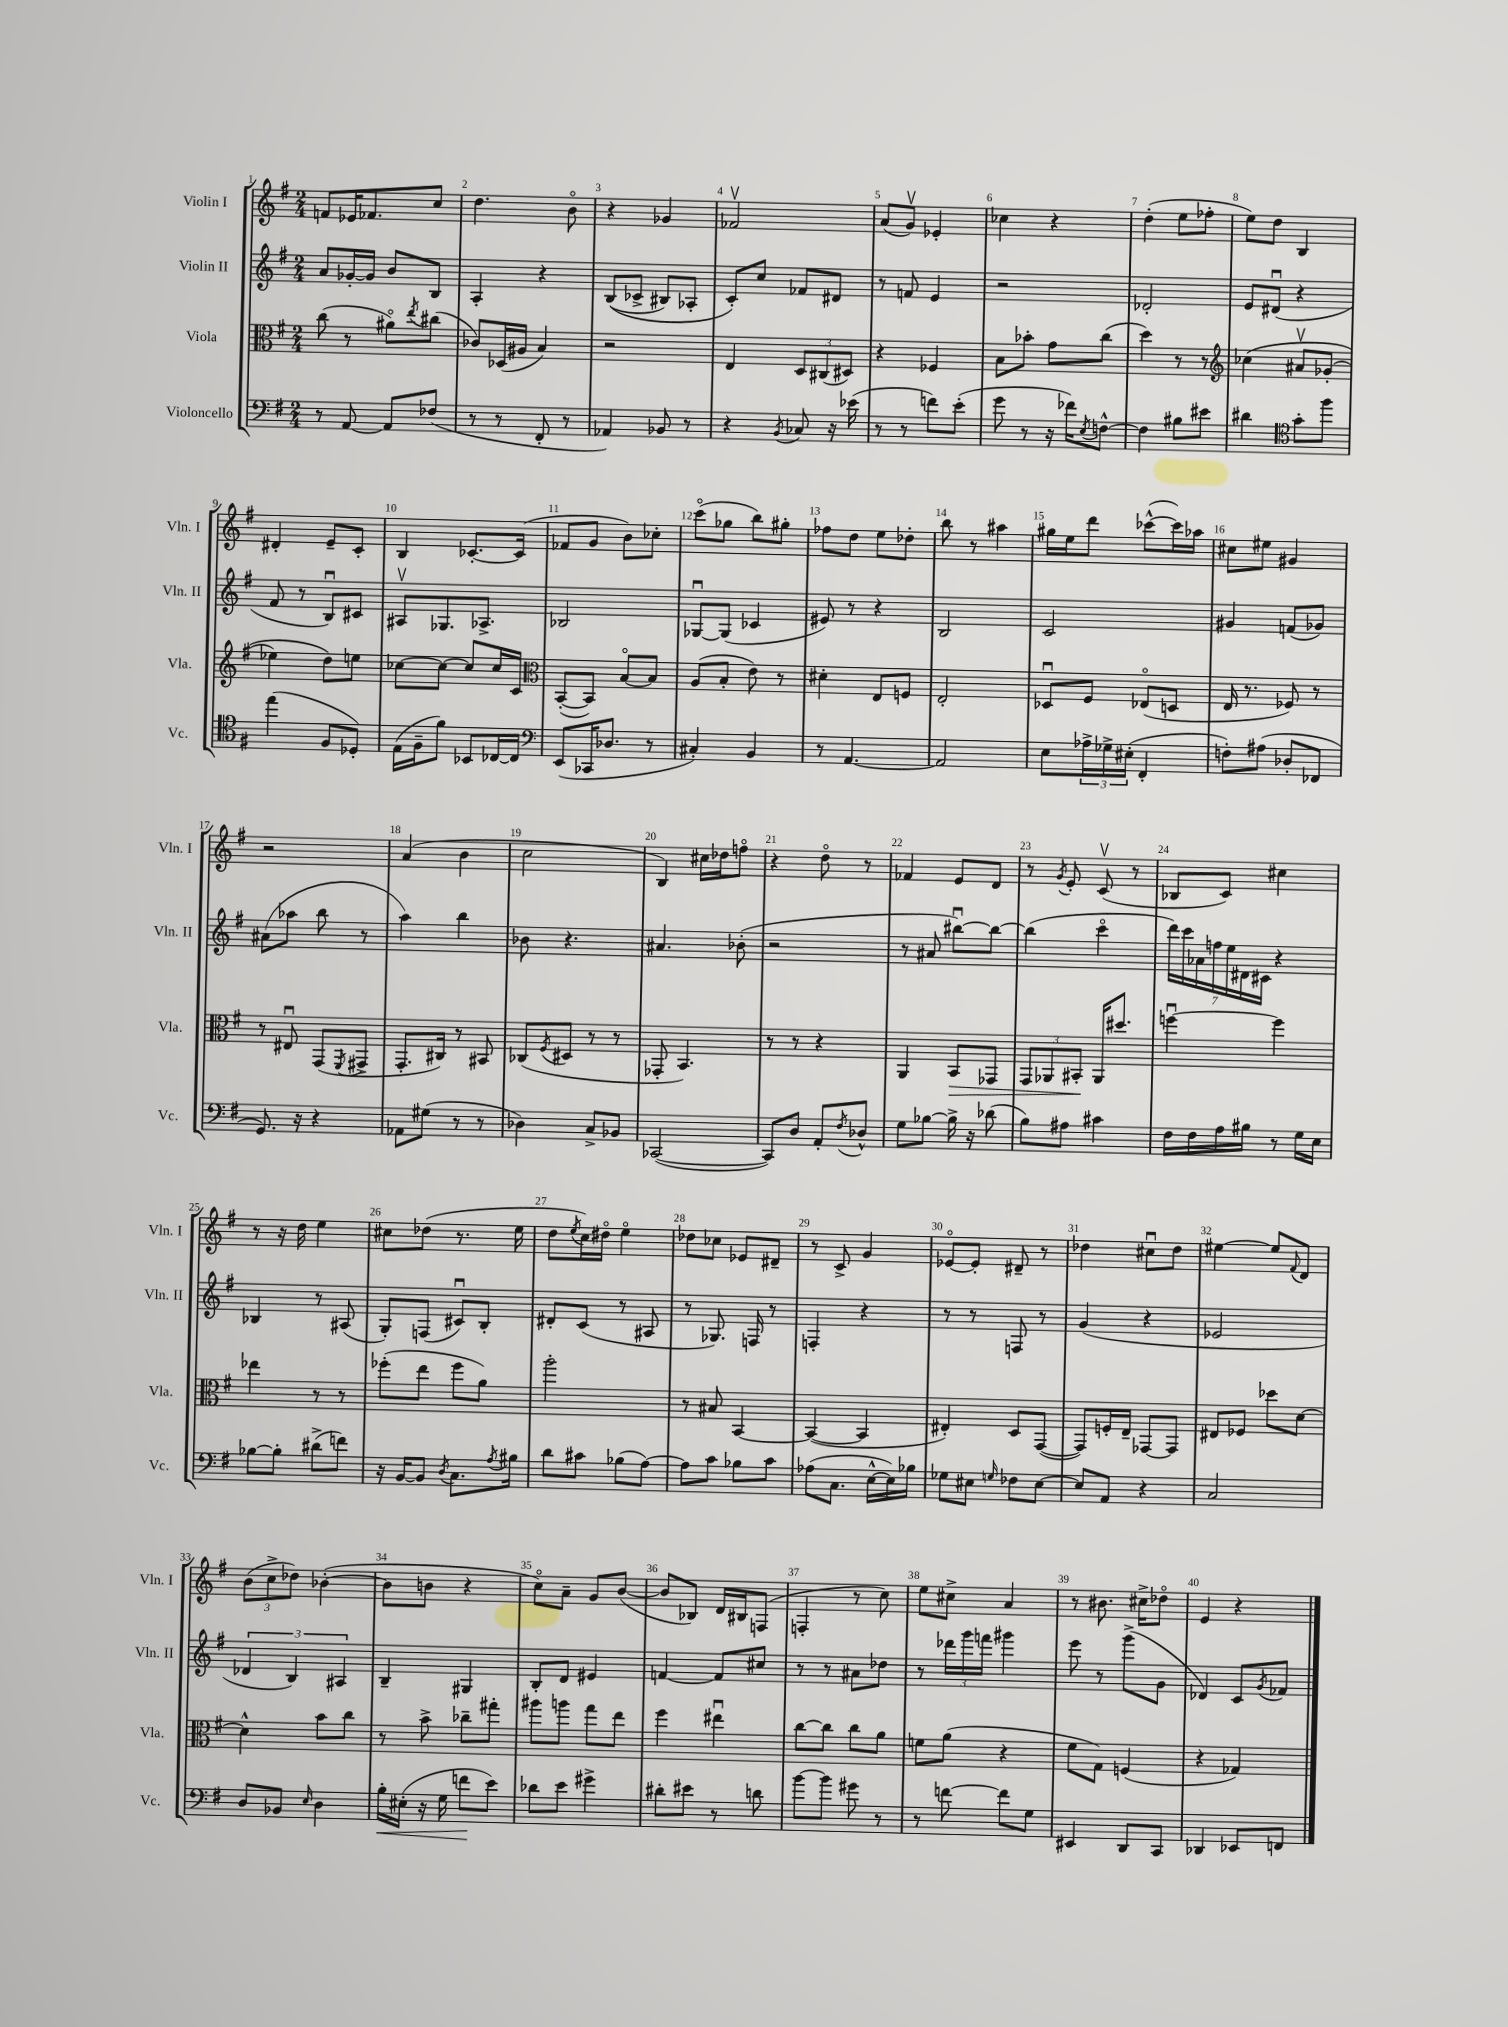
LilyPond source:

<<
\new StaffGroup <<
\new Staff = "s0" \with { instrumentName = "Violin I" shortInstrumentName = "Vln. I" } {
    \clef treble \key g \major \numericTimeSignature \time 2/4
    f'8 ees'16 fes'8. c''8 |
    d''4. b'8\flageolet |
    r4 ges'4 |
    fes'2\upbow |
    a'8( g'8\upbow) ees'4-. |
    ces''4 r4 |
    d''4-.( e''8 fes''8-. |
    e''8) d''8 b4 |
    dis'4-. e'8-- c'8-. |
    b4 ces'8.~-. ces'16( |
    fes'8 g'8 b'8) ces''8-. |
    c'''8\flageolet( ges''8 b''8) gis''8-. |
    fes''8 d''8 e''8 des''8-. |
    b''8 r8 ais''4 |
    gis''16 e''16 d'''8 ces'''8~-^( ces'''16) aes''16 |
    cis''8 eis''8 gis'4 |
    r2 |
    a'4( b'4 |
    c''2 |
    b4) cis''16 des''16 f''8\flageolet |
    r4 d''8\flageolet r8 |
    fes'4 e'8 d'8 |
    r8 \acciaccatura { g'8 } e'8-. c'8\upbow( r8 |
    bes8 c'8) cis''4 |
    r8 r16 d''16 e''4 |
    cis''8 des''8( r8. e''16 |
    d''8 \acciaccatura { e''8 } c''16) dis''16\flageolet e''4\flageolet |
    des''8 ces''8 ees'8 dis'8-- |
    r8 c'8-> g'4 |
    ees'8~\flageolet ees'8-. dis'8-- r8 |
    des''4 cis''8\downbow des''8 |
    eis''4~ eis''8 \appoggiatura { fis'8 } d'8 |
    \tuplet 3/2 { b'8( c''8-> des''8) } bes'4~-.( |
    bes'8 b'8 r4 |
    c''8\flageolet) a'8-- g'8 b'8~( |
    b'8 bes8) d'16 bis16 f8( |
    f4-. r8 c''8) |
    e''8 cis''8-> a'4 |
    r8 bis'8. cis''16-> des''8\flageolet |
    e'4 r4 \bar "|." |
}
\new Staff = "s1" \with { instrumentName = "Violin II" shortInstrumentName = "Vln. II" } {
    \clef treble \key g \major \numericTimeSignature \time 2/4
    a'8 ges'16~-. ges'16 b'8 b8 |
    a4-. r4 |
    b8(\( ces'8-> bis8) aes8-. |
    c'8-.\) c''8 fes'8 dis'8 |
    r8 f'8 e'4 |
    r2 |
    des'2-. |
    e'8 dis'8\downbow( r4 |
    fis'8 r8 b8\downbow) cis'8 |
    ais8\upbow ges8. aes8.-> |
    bes2 |
    ges8~\downbow ges8( ces'4 |
    eis'8) r8 r4 |
    b2 |
    c'2 |
    gis'4 f'8( ges'8) |
    ais'8( aes''8 b''8 r8 |
    a''4) b''4 |
    bes'8 r4. |
    ais'4. bes'8-.( |
    r2 |
    r8 ais'8 bis''8~\downbow) bis''8~ |
    bis''4( c'''4\flageolet |
    \tuplet 7/4 { d'''16) c'''16 aes'16 f''16 e''16 dis'16 cis'16 } r4 |
    bes4 r8 ais8( |
    g8-.) f8( cis'8\downbow) b8-. |
    dis'8-. c'8( r8 ais8 |
    r8 ges8.) f16 r8 |
    f4-. r4 |
    r8 r8 f8 r8 |
    g'4( r4 |
    ees'2 |
    \tuplet 3/2 { des'4 b4) ais4 } |
    b4-- gis4 |
    b8-. d'8 eis'4 |
    f'4~ f'8 cis''8 |
    r8 r8 ais'8 des''8 |
    r8 \tuplet 3/2 { des'''16 g'''16 f'''16 } gis'''4 |
    e'''8 r8 g'''8->( g'8 |
    des'4) c'8 \acciaccatura { g'8 } fes'8 \bar "|." |
}
\new Staff = "s2" \with { instrumentName = "Viola" shortInstrumentName = "Vla." } {
    \clef alto \key g \major \numericTimeSignature \time 2/4
    c''8( r8 ais'8\flageolet) \acciaccatura { e''8 } cis''8( |
    ces'8) des16( ais16 b4) |
    r2 |
    e4 \tuplet 3/2 { d8 cis8( dis8) } |
    r4 fes4 |
    b8 bes'8-. g'8 c''8( |
    d''4) r8 r8 |
    \clef treble ces''4\( ais'8\upbow ges'8-.( |
    ees''4) d''8\) e''8 |
    ces''8~ ces''8~ ces''8 ces''16 c'16 |
    \clef alto b,8~-.( b,8) b8~\flageolet b8 |
    a8( b8-. e'8) r8 |
    dis'4-. e8 f8 |
    e2-. |
    des8\downbow fis8 ees8\flageolet( d8 |
    e16 r8. fes8) r8 |
    r8 eis8\downbow g,8( \acciaccatura { fis,8 } gis,8-> |
    g,8.-. cis16) r8 bis,8 |
    ces8( \acciaccatura { fis8 } dis8 r8 r8 |
    ges,8-. b,4.) |
    r8 r8 r4 |
    a,4 b,8\> ges,8 |
    \tuplet 3/2 { g,8 aes,8 bis,8-.\! } aes,16 dis''8. |
    f''4~\downbow f''4 |
    ees''4 r8 r8 |
    fes''8-.( e''8 fes''8 a'8) |
    a''2-. |
    r8 bis8 b,4~ |
    b,4~( b,4 |
    eis4-.) d8 g,8~( |
    g,8) f16-. e16-- ges,8~ ges,8 |
    eis8 fes8 des''8 d'8~ |
    d'4-^ b'8 c''8 |
    r8 b'8-> ces''8-- gis''8-. |
    ais''8 a''8 g''8 e''8 |
    fis''4 eis''4\downbow |
    c''8~ c''8 c''8 a'8 |
    f'8 a'8( r4 |
    fis'8 g8) f4( |
    r4 ges4) \bar "|." |
}
\new Staff = "s3" \with { instrumentName = "Violoncello" shortInstrumentName = "Vc." } {
    \clef bass \key g \major \numericTimeSignature \time 2/4
    r8 a,8~ a,8 fes8( |
    r8 r8 fis,8-. r8 |
    aes,4) bes,8 r8 |
    r4 \acciaccatura { b,8 } ces8 r16 ees'16( |
    r8 r8 f'8) e'8-.( |
    g'8 r8 r16 fes'16) \acciaccatura { e8 } f8~-^ |
    f4 bis8 eis'8 |
    dis'4 \clef tenor g'8-. fis''8 |
    e''4( fis8 des8-.) |
    e16( fis16-- fis'8) bes,8 ces16~ ces16 |
    \clef bass e,8( ces,16 des8. r8 |
    cis4-.) b,4 |
    r8 a,4.~ |
    a,2 |
    e8 \tuplet 3/2 { aes16-> ges16-> eis16-.( } fis,4-. |
    f8-.) ais8( des8-. fes,8 |
    g,8.) r16 r4 |
    aes,8 gis8( r8 r8 |
    des4) c8-> bes,8 |
    ces,2~( |
    ces,8) d8 a,8-. \acciaccatura { fis8 } des8-^ |
    g8 bes8~ bes16-> r16 des'8( |
    b8) ais8 cis'4 |
    fis16 fis16 a16 bis16 r8 g16 e16 |
    bes8~ bes8-. dis'8->( f'8) |
    r16 b,16~ b,8 \acciaccatura { d8 } c8. \acciaccatura { a8 } bis16 |
    d'8 cis'8 bes8( a8~) |
    a8 c'8 bes8 c'8 |
    aes8( c8. e16~-^ e16) bes16 |
    ges8 eis8 \grace { g16 } fes8 eis8~ |
    eis8 a,8 r4 |
    c2 |
    d8 bes,8 \grace { e16 } d4 |
    b16-.\< eis16-.( r16 g16 f'8\! e'8) |
    des'8 e'8 gis'4-> |
    dis'8-. eis'8 r8 d'8 |
    b'8~ b'8 gis'8 r8 |
    r8 f'8~ f'8 g8 |
    eis,4 d,8 c,8 |
    des,4 ees,8 f,8 \bar "|." |
}
>>
>>
\layout { \context { \Score \override BarNumber.break-visibility = ##(#f #t #t) barNumberVisibility = #all-bar-numbers-visible } }
